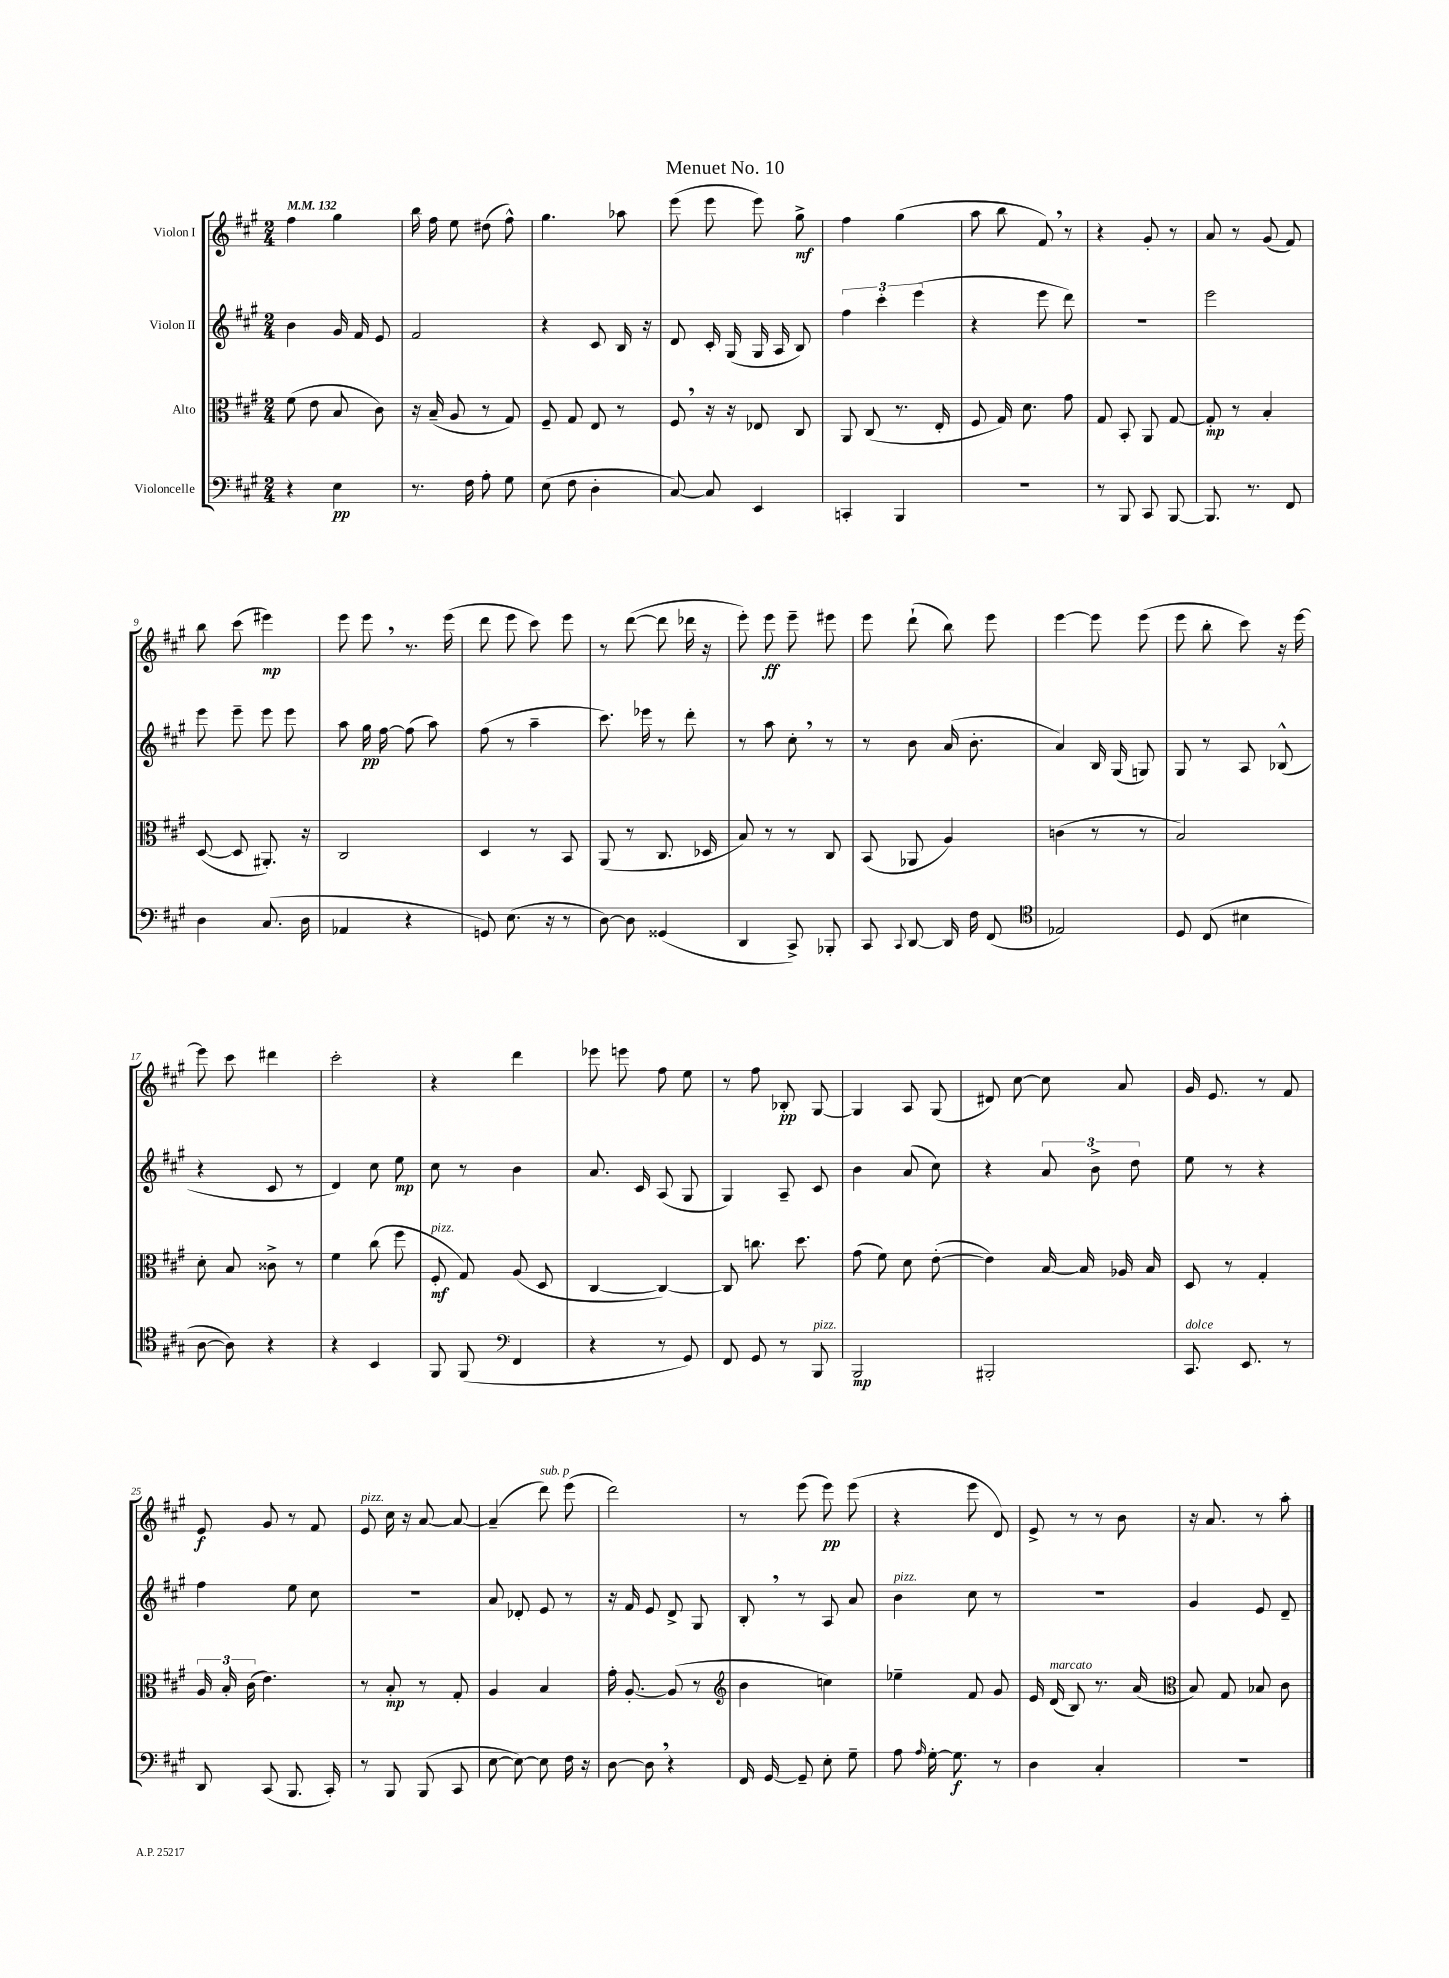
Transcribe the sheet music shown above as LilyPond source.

\header { title = "Menuet No. 10" }
<<
\new StaffGroup <<
\new Staff = "s0" \with { instrumentName = "Violon I" } {
    \clef treble \key a \major \numericTimeSignature \time 2/4 \tempo 4 = 132
    \autoBeamOff fis''4 gis''4 |
    b''16 fis''16 e''8 dis''8( fis''8-^) |
    gis''4. aes''8 |
    e'''8( e'''8 e'''8) gis''8->\mf |
    fis''4 gis''4( |
    a''8 b''8 fis'8) \breathe r8 |
    r4 gis'8-. r8 |
    a'8 r8 gis'8( fis'8) |
    b''8 cis'''8( eis'''4\mp) |
    e'''8 e'''8 \breathe r8. e'''16( |
    d'''8 e'''8 cis'''8) e'''8 |
    r8 d'''8~( d'''8 des'''16 r16 |
    e'''8-.) e'''8\ff e'''8-- eis'''8 |
    e'''8 d'''8-!( b''8) e'''8 |
    e'''4~ e'''8 e'''8( |
    e'''8 b''8-. cis'''8) r16 e'''16~ |
    e'''8 cis'''8 dis'''4 |
    cis'''2-. |
    r4 d'''4 |
    ees'''8 e'''8 fis''8 e''8 |
    r8 fis''8 bes8-.\pp gis8~ |
    gis4 a8 gis8( |
    dis'8) cis''8~ cis''8 a'8 |
    gis'16 e'8. r8 fis'8 |
    e'8\f gis'8 r8 fis'8 |
    e'8^\markup { \italic "pizz." } cis''16 r16 a'8~ a'8~ |
    a'4--( d'''8^\markup { \italic "sub. p" }) e'''8( |
    d'''2) |
    r8 e'''8( e'''8\pp) e'''8( |
    r4 e'''8 d'8) |
    e'8-> r8 r8 b'8 |
    r16 a'8. r8 a''8-. \bar "|." |
}
\new Staff = "s1" \with { instrumentName = "Violon II" } {
    \clef treble \key a \major \numericTimeSignature \time 2/4
    \autoBeamOff b'4 gis'16 fis'16 e'8 |
    fis'2 |
    r4 cis'8 b16 r16 |
    d'8 cis'16-. gis16( gis16 a16 b8) |
    \tuplet 3/2 { fis''4 cis'''4-. e'''4( } |
    r4 e'''8 d'''8) |
    r2 |
    e'''2 |
    e'''8 e'''8-- e'''8 e'''8 |
    a''8 gis''16\pp fis''16~ fis''8( a''8) |
    fis''8( r8 a''4-- |
    cis'''8.) ees'''16 r8 d'''8-. |
    r8 a''8 cis''8-. \breathe r8 |
    r8 b'8 a'16( b'8.-. |
    a'4) b16 gis16( g8) |
    gis8 r8 a8 bes8-^( |
    r4 cis'8 r8 |
    d'4) cis''8 e''8\mp |
    cis''8 r8 b'4 |
    a'8. cis'16 a8( gis8 |
    gis4) a8-- cis'8 |
    b'4 a'8( cis''8) |
    r4 \tuplet 3/2 { a'8 b'8-> d''8 } |
    e''8 r8 r4 |
    fis''4 e''8 cis''8 |
    R2 |
    a'8 des'8-. e'8 r8 |
    r16 fis'16 e'8 d'8-> gis8 |
    b8-. \breathe r8 a8 a'8 |
    b'4^\markup { \italic "pizz." } cis''8 r8 |
    r2 |
    gis'4 e'8 d'8-- \bar "|." |
}
\new Staff = "s2" \with { instrumentName = "Alto" } {
    \clef alto \key a \major \numericTimeSignature \time 2/4
    \autoBeamOff fis'8( e'8 b8 cis'8) |
    r16 b16--( a8 r8 gis8) |
    fis8-- gis8 e8 r8 |
    fis8 \breathe r16 r16 ees8 cis8 |
    a,8 cis8( r8. e16-. |
    fis8 gis16) d'8. gis'8 |
    gis8 b,8-. a,8 gis8~ |
    gis8-.\mp r8 b4-. |
    d8~( d8 ais,8.-.) r16 |
    cis2 |
    d4 r8 b,8 |
    a,8( r8 cis8. des16 |
    b8) r8 r8 cis8 |
    b,8( aes,8 a4) |
    c'4( r8 r8 |
    b2) |
    d'8-. b8 cisis'8-> r8 |
    fis'4 cis''8( fis''8 |
    fis8-.\mf^\markup { \italic "pizz." } gis8) a8( d8 |
    cis4~ cis4~) |
    cis8 c''8. d''8. |
    gis'8( fis'8) d'8 e'8~-.( |
    e'4) b16~ b16 aes16 b16 |
    d8 r8 gis4-. |
    \tuplet 3/2 { a16 b16-. cis'16( } e'4.) |
    r8 b8-.\mp r8 gis8-. |
    a4 b4 |
    gis'16-. a8.~-. a8( r8 |
    \clef treble b'4 c''4) |
    ees''4-- fis'8 gis'8 |
    e'16 d'16^\markup { \italic "marcato" }( b8) r8. a'16( |
    \clef alto b8) gis8 bes8 cis'8 \bar "|." |
}
\new Staff = "s3" \with { instrumentName = "Violoncelle" } {
    \clef bass \key a \major \numericTimeSignature \time 2/4
    \autoBeamOff r4 e4\pp |
    r8. fis16 a8-. gis8 |
    e8( fis8 d4-. |
    cis8~) cis8 e,4 |
    c,4-. b,,4 |
    r2 |
    r8 b,,8 cis,8 b,,8~ |
    b,,8. r8. fis,8 |
    d4 cis8.( d16 |
    aes,4 r4 |
    g,8) e8.( r16 r8 |
    d8~) d8 gisis,4( |
    d,4 cis,8->) bes,,8-. |
    cis,8 \appoggiatura { cis,8 } d,8~ d,16 fis16 fis,8( |
    \clef tenor ees2) |
    d8 cis8( bis4 |
    a8~ a8) r4 |
    r4 b,4 |
    fis,8 fis,8( \clef bass fis,4 |
    r4 r8 gis,8) |
    fis,8 gis,8 r8 b,,8^\markup { \italic "pizz." } |
    b,,2\mp |
    bis,,2-. |
    cis,8.^\markup { \italic "dolce" } e,8. r8 |
    d,8 cis,8( b,,8. cis,16-.) |
    r8 b,,8 b,,8( cis,8 |
    e8~ e8~) e8 fis16 r16 |
    d8~ d8 \breathe r4 |
    fis,16 gis,16~ gis,8-- e8-. gis8-- |
    a8 \grace { a16 } gis16~-. gis8.\f r8 |
    d4 cis4-. |
    R2 \bar "|." |
}
>>
>>
